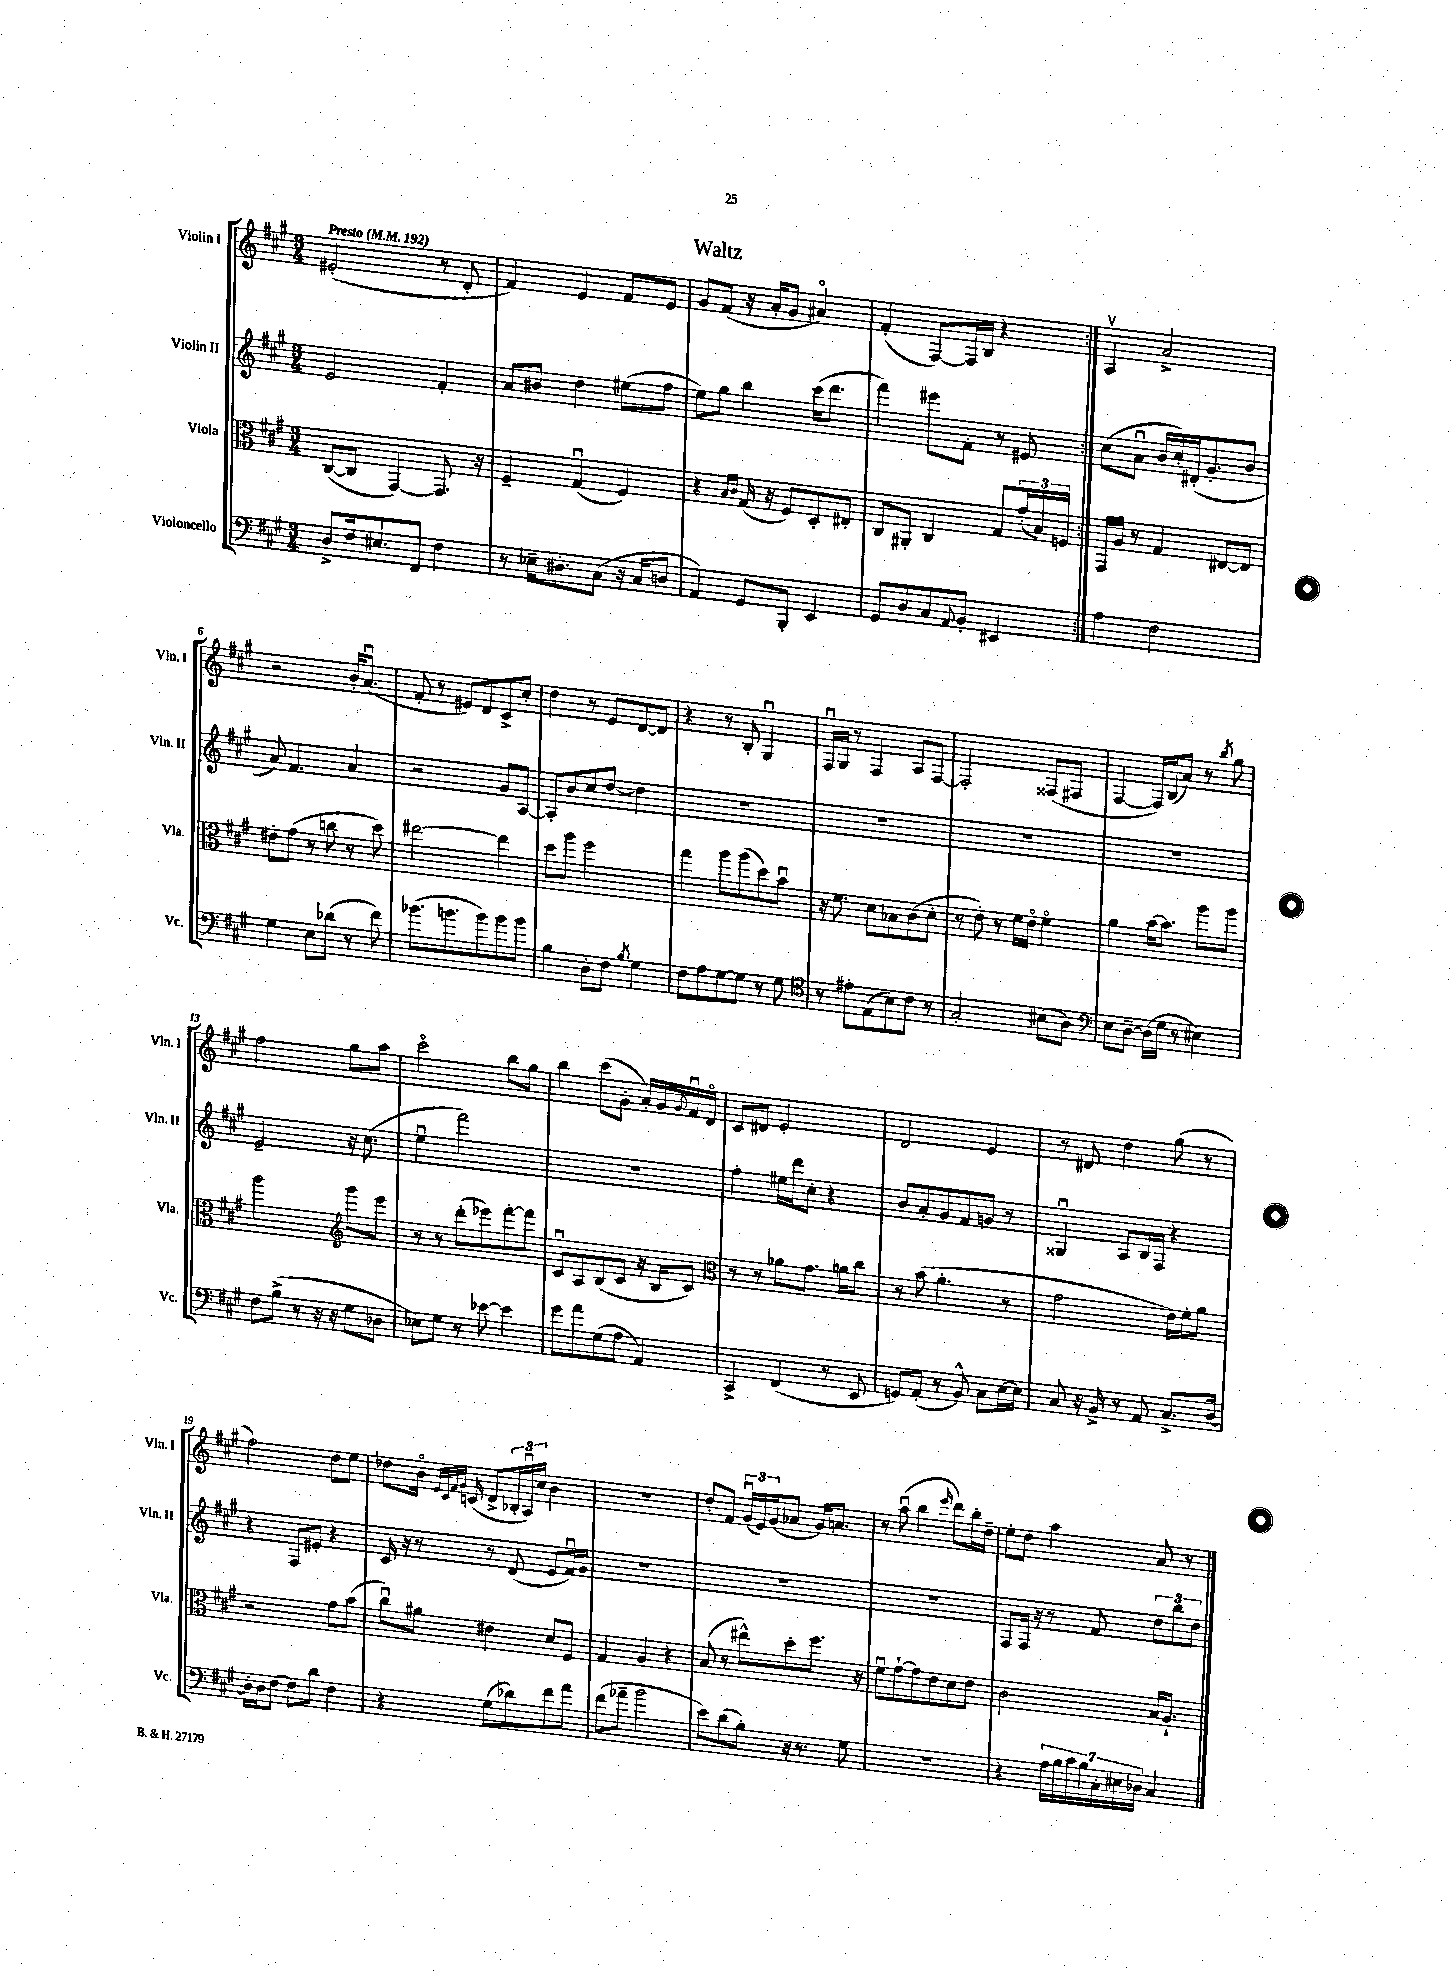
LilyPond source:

\header { title = "Waltz" }
<<
\new StaffGroup <<
\new Staff = "s0" \with { instrumentName = "Violin I" shortInstrumentName = "Vln. I" } {
    \clef treble \key a \major \numericTimeSignature \time 3/4 \tempo "Presto" 4 = 192
    \repeat volta 2 { eis'2-.( r8 d'8-. |
    fis'4) e'4 fis'8 e'8 |
    gis'8 fis'8( r16 a'16-. gis'8 ais'4\flageolet) |
    fis'4-.( fis8~) fis16 b16 r4 | }
    a4\upbow a'2-> |
    r2 b'16-. a'8.\downbow( |
    fis'8-. r8 eis'8) d'8 cis'8-> cis''8-. |
    d''4 r8 e'8 d'8~ d'8 |
    r4 r8 b8-. gis4\downbow |
    fis16\downbow gis16 r8 fis4 a8 fis8~ |
    fis2-. fisis8( fis8 |
    fis4~ fis16) b16( a'8) r8 \acciaccatura { b''8 } gis''8 |
    fis''2 gis''8 a''8 |
    cis'''2\flageolet b''8 gis''8 |
    b''4 cis'''8( gis'8-. a'16-.) gis'16 \acciaccatura { gis'8 } fis'16\downbow d'16\flageolet |
    cis'8 dis'8 e'2-. |
    d'2 e'4 |
    r8 dis'8 d''4 gis''8( r8 |
    fis''2) d''8 e''8 |
    des''8 b'16\flageolet \grace { e'32 cis'32 fis'32 gis'32 } c'16( d'8-> \tuplet 3/2 { bes16-. a16\downbow) cis''16 } b'4 |
    R2. |
    d''8-. fis'8 \tuplet 3/2 { gis'16\downbow( e'16) gis'16( } aes'8 gis'16) a'8. |
    r8 a''8\downbow( b''4 \grace { e'''16 } d'''8) b''16-. d''16-- |
    e''8-. d''8 a''4 a'8 r8 \bar "|." |
}
\new Staff = "s1" \with { instrumentName = "Violin II" shortInstrumentName = "Vln. II" } {
    \clef treble \key a \major \numericTimeSignature \time 3/4
    \repeat volta 2 { e'2 fis'4-. |
    a'8 bis'8 d''4 eis''8( fis''8 |
    e''8) gis''8 b''4 cis'''16( d'''8. |
    fis'''4) eis'''8 fis'8-. r8 eis'8 | }
    cis''8( a'8\downbow b'16 cis''16-.) dis'16-.( gis'8.-. b'8 |
    a'8) fis'4. a'4 |
    r2 gis'8 a8~ |
    a8-. b'8 cis''8 d''8~ d''4 |
    R2. |
    R2. |
    R2. |
    R2. |
    e'2-- r16 cis''8.( |
    e''4\downbow fis'''2) |
    R2. |
    fis''4-. eis''16 d'''16 cis''8-. r4 |
    b'8 a'8-. gis'8 fis'8 g'8 r8 |
    gisis4\downbow a8 b16 fis16 r4 |
    r4 fis8 eis'8-. r4 |
    cis'16 r16 r8 r8 d'8( e'8 fis'16\downbow) gis'16 |
    R2. |
    R2. |
    R2. |
    fis8 fis16 r16 r8 fis'8 \tuplet 3/2 { d''8 b''8 d''8 } \bar "|." |
}
\new Staff = "s2" \with { instrumentName = "Viola" shortInstrumentName = "Vla." } {
    \clef alto \key a \major \numericTimeSignature \time 3/4
    \repeat volta 2 { cis8~( cis8 gis,4~) gis,8. r16 |
    fis4-- gis4\downbow( fis4) |
    r4 \grace { b16 cis'16 } gis16( r16 fis8) d8-. eis8-. |
    cis8 ais,8-. cis4 gis8 \tuplet 3/2 { gis'16-.( b16) f16 } | }
    gis,16 a16 r8 gis4 eis8~ eis8 |
    eis'8-. gis'8( r8 c''8 r8 d''8) |
    eis''2~ eis''4 |
    d''8 a''8 fis''2 |
    gis''4 a''8 a''8( d''8) b'8\downbow |
    r16 fis'8. d'8 bes8 cis'8( d'8-. |
    r8 e'8-.) r8 fis'16 e'16\flageolet fis'4\flageolet |
    a'4 b'16~ b'8. a''8 a''8 |
    a''2 \clef treble gis'''8 e'''8 |
    r8 r8 d'''8-.( ees'''8) fis'''8~-. fis'''8 |
    cis'8\downbow a8 b8( cis'8 r16 b16 cis'8) |
    \clef alto r8 r8 aes'8 gis'8. a'16 cis''8 |
    r8 b'8( a'4.-. r8 |
    gis'2 e'16) fis'16-. a'8 |
    r2 gis'8 b'8( |
    cis''8\downbow) ais'8 eis'4 d'8 fis8 |
    gis4 a4 r4 |
    b8( r8 eis''8-^) d''8-. fis''8. r16 |
    fis'8\downbow gis'8~-! gis'8 e'8 d'8 e'8 |
    cis'2 b16 a8.-! \bar "|." |
}
\new Staff = "s3" \with { instrumentName = "Violoncello" shortInstrumentName = "Vc." } {
    \clef bass \key a \major \numericTimeSignature \time 3/4
    \repeat volta 2 { d8-> fis16 eis8. fis,8 fis4 |
    r8 ees16-- dis8.-. cis8( r16 cis16 d8 |
    a,4) gis,8 b,,8-. e,4 |
    gis,8 d8 cis8 \appoggiatura { a,8 } b,8-. eis,4 | }
    a4 fis2 |
    gis4 e8 des'8( r8 fis'8) |
    bes'8.( b'8. b'8) b'8 b'8 |
    b4 d8-. fis8 \acciaccatura { b8 } gis4 |
    fis8 a8 gis8~ gis8 r8 gis8 |
    \clef tenor r8 eis'8-. e8( b8) cis'8 r8 |
    gis2-. bis8( a8) |
    \clef bass e8 d8~-- d16( gis16 r8 eis4) |
    fis8 b8->( r8 r16 r16 gis8 des8 |
    ees8) gis8 r8 ees'8~ ees'4 |
    gis'8 a'8 gis8( a8 a,4) |
    cis,4-> fis,4( r8 e,8 |
    g,8) a,8-.( r8 b,8-^) cis8 e16~ e16 |
    cis8 r16 b,16-> r8 a,8 cis8.-> d16~ |
    d16-. d16 fis8~ fis8 d'8 fis4 |
    r4 gis8( des'8) fis'8 a'8 |
    fis'8( aes'8-- b'2 |
    e'8) d'8( b8-.) r16 r8. gis8 |
    R2. |
    r4 \tuplet 7/4 { a16 b16 cis'16 b16 cis16-. eis16 des16 } cis4 \bar "|." |
}
>>
>>
